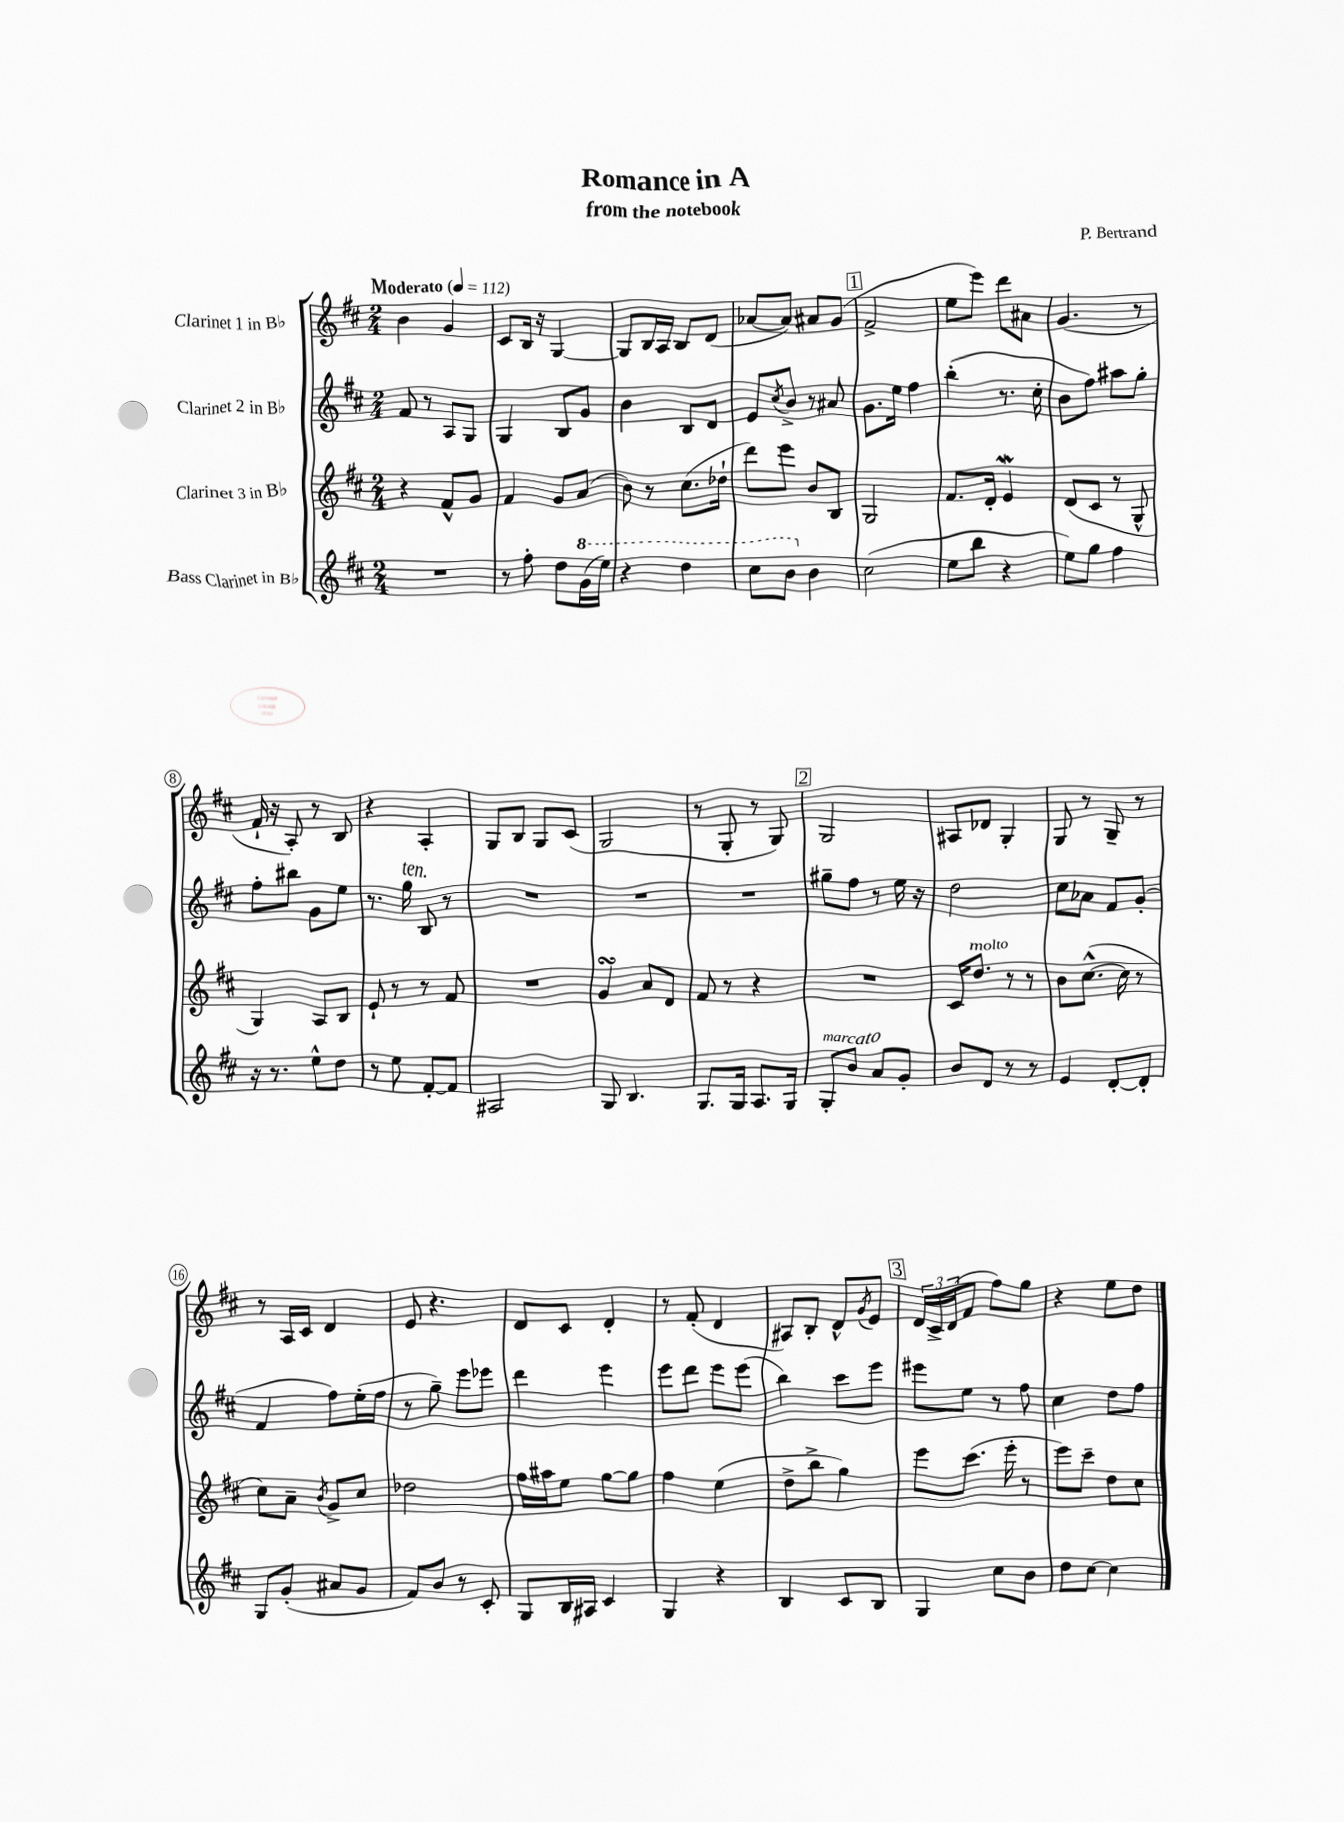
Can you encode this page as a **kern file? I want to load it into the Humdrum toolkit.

**kern	**kern	**kern	**kern
*part4	*part3	*part2	*part1
*staff4	*staff3	*staff2	*staff1
*I"Bass Clarinet in B♭	*I"Clarinet 3 in B♭	*I"Clarinet 2 in B♭	*I"Clarinet 1 in B♭
*clefG2	*clefG2	*clefG2	*clefG2
*k[f#c#]	*k[f#c#]	*k[f#c#]	*k[f#c#]
*M2/4	*M2/4	*M2/4	*M2/4
*MM112	*MM112	*MM112	*MM112
=1	=1	=1	=1
!	!	!	!LO:TX:a:B:t=Moderato
2r	4r	8f#/	4b\
.	.	8r	.
.	8f#^^/L	8A/L	4g/
.	8g/J	8G/J	.
=2	=2	=2	=2
8r	4f#/	4G/	8c#/L
8ff#'\	.	.	16B/Jk
.	.	.	16r
8dd\L	8g/L	8B/L	[4G/
*8va	*	*	*
(16gg\L	(8a/J	8g/J	.
16eee\JJ)	.	.	.
=3	=3	=3	=3
4r	8b\)	4b\	8G/L]
.	8r	.	16B/L
.	.	.	16A/JJ
4ddd\	(8.cc#\L	8B/L	8B/L
.	.	8d/J	(8d/J
.	16dd-X`\Jk	.	.
=4	=4	=4	=4
8ccc#\L	8ddd\L)	8e/L	[8a-X/L
.	.	8qcc#/	.
8bb\J	8eee\J	8b^/J	8a-/J])
*X8va	*	*	*
4b\	8b/L	8r	8a#X/L
.	8B/J	8a#X/	(8g/J
!!LO:REH:place=s1:t=1
=5	=5	=5	=5
(2cc#\	2G/	8.g\L	2f#^/
.	.	16ee\Jk	.
.	.	4ff#\	.
=6	=6	=6	=6
8ee\L	8.f#/L	(4bb'\	8ee\L
8bb\J	.	.	8eee\J)
.	16d'/Jk	.	.
4r	4eW/	8.r	8ddd\L
.	.	.	8a#X\J
.	.	16cc#'\	.
=7	=7	=7	=7
8ee\L)	(8d/L	8b\L	(4.g/
8gg\J	8c#/J	8ff#\J)	.
4ff#\	8r	8aa#X\L	.
.	8G^^/	8gg'\J	8r
!!LO:LB:g=z
=8	=8	=8	=8
16r	4G/)	8ff#'\L	16f#`/
8.r	.	.	16r
.	.	8bb#X\J	8A'/)
8ee^^\L	8A/L	8g\L	8r
8dd\J	8B/J	8ee\J	8B/
=9	=9	=9	=9
8r	8e`/	8.r	4r
8ee\	8r	.	.
!	!	!LO:TX:a:i:t=ten.	!
.	.	16gg\	.
[8f#'/L	8r	8B/	4A'/
8f#/J]	8f#/	8r	.
=10	=10	=10	=10
2A#X/	2r	2r	8G/L
.	.	.	8B/J
.	.	.	8G/L
.	.	.	(8c#/J
=11	=11	=11	=11
8G/	4gsSSs/	2r	2G/
4.B/	.	.	.
.	8a/L	.	.
.	8d/J	.	.
=12	=12	=12	=12
8.G/L	8f#/	2r	8r
.	8r	.	8G'/
16G/Jk	.	.	.
8.A/L	4r	.	8r
.	.	.	8G/)
16G/Jk	.	.	.
!!LO:REH:place=s1:t=2
=13	=13	=13	=13
!LO:TX:a:i:t=marcato	!	!	!
8G'/L	2r	8gg#X~\L	2G/
8b/J	.	8ff#\J	.
8a/L	.	8r	.
8g'/J	.	16ee\	.
.	.	16r	.
=14	=14	=14	=14
8b/L	16c#/KL	2dd\	8A#X/L
!	!LO:TX:a:i:t=molto	!	!
.	8.dd/J	.	.
8d/J	.	.	8d-X/J
8r	8r	.	4G'/
8r	8r	.	.
=15	=15	=15	=15
4e/	8b\L	8cc#\L	8G/
.	([8.cc#^^\J	8a-X\J	8r
[8d'/L	.	8f#/L	8G~/
.	16cc#\]	.	.
8d'/J]	8r	(8g'/J	8r
!!LO:LB:g=z
=16	=16	=16	=16
8G/L	8cc#\L)	4f#/	8r
(8g'/J	8a~\J	.	16A/LL
.	.	.	16c#/JJ
.	8qb/	.	.
8a#X/L	8g^/L	8ff#\L)	4d/
8g/J	8cc#/J	(16ee'\L	.
.	.	16ff#\JJ	.
=17	=17	=17	=17
8f#/L)	2dd-X\	8r	8e/
8b/J	.	8gg~\)	4.r
8r	.	8eee\L	.
8c#'/	.	8eee-X\J	.
=18	=18	=18	=18
8G/L	16ff#\LL	4ddd\	8d/L
.	16aa#X\J	.	.
16B/L	8ee\J	.	8c#/J
16A#X/JJ	.	.	.
4c#/	[8gg\L	4eee\	4d'/
.	8gg\J]	.	.
=19	=19	=19	=19
4G/	4ff#\	8eee\L	8r
.	.	8ddd\J	(8f#'/
4r	(4ee\	8eee\L	4d/
.	.	(8eee\J	.
=20	=20	=20	=20
4B/	8dd^\L	4bb\)	8A#X/L)
.	8bb^\J	.	8B'/J
8c#/L	4gg\)	8ccc#\L	8d^^/L
.	.	.	8qg/
8B/J	.	8eee\J	8e/J
!!LO:REH:place=s1:t=3
=21	=21	=21	=21
4G/	8eee\L	8eee#X\L	24d/LL
.	.	.	24c#^/
.	.	.	(24d/J
.	(8.ccc#\J	8ee\J	8f#/J
8cc#\L	.	8r	8ff#\L)
.	16eee'\	.	.
8b\J	8r	8ff#\	8gg\J
=22	=22	=22	=22
8dd\L	8eee\L)	4cc#\	4r
[8cc#\J	8ccc#~\J	.	.
4cc#\]	8dd\L	8dd\L	8ee\L
.	8cc#\J	8ff#\J	8dd\J
==	==	==	==
*-	*-	*-	*-
